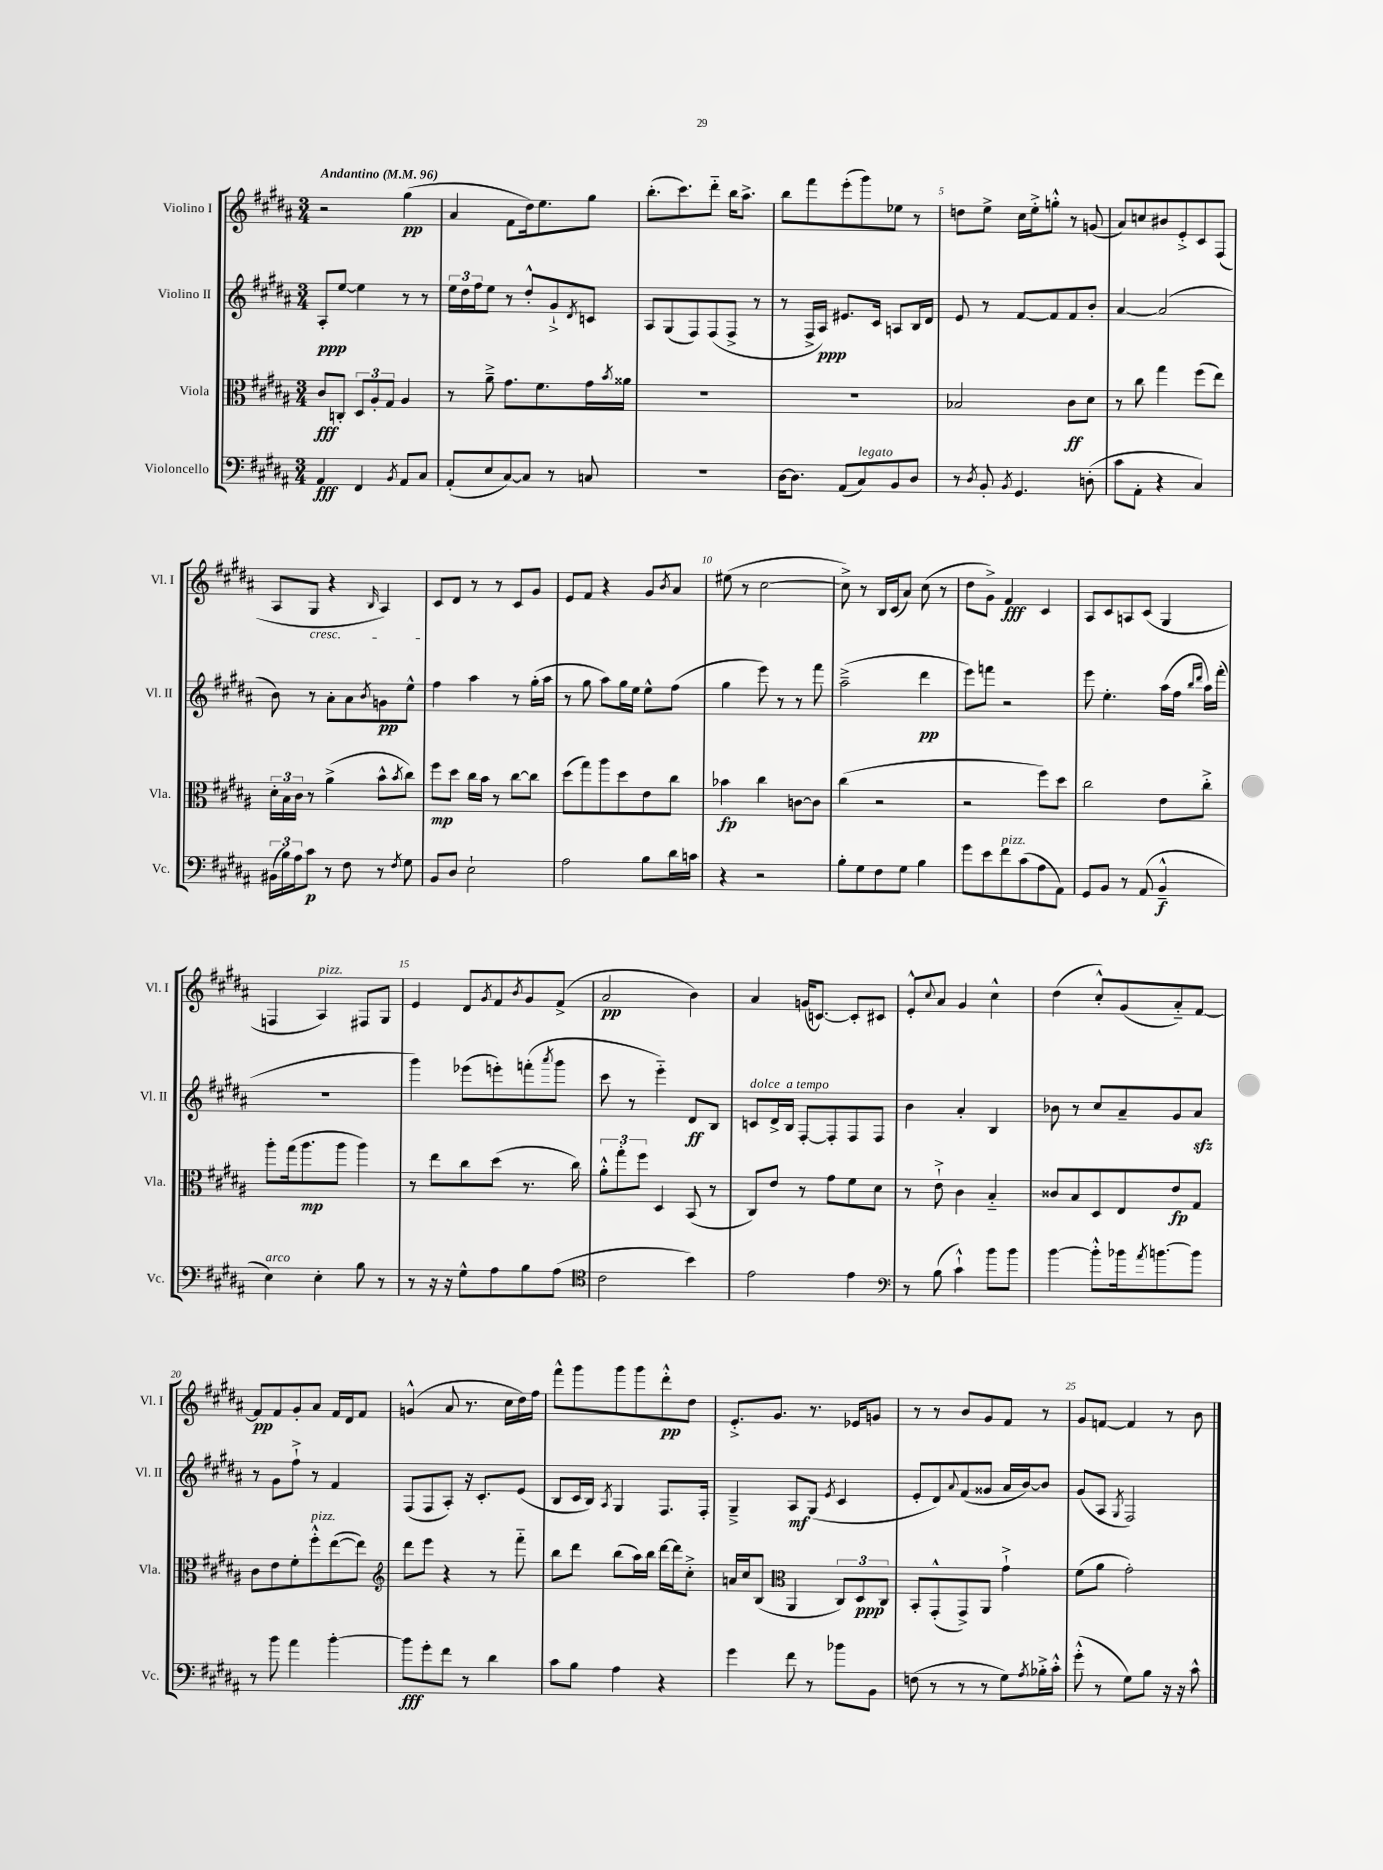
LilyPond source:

<<
\new StaffGroup <<
\new Staff = "s0" \with { instrumentName = "Violino I" shortInstrumentName = "Vl. I" } {
    \clef treble \key b \major \numericTimeSignature \time 3/4 \tempo "Andantino" 4 = 96
    r2 gis''4\pp( |
    ais'4 fis'8 dis''16) e''8. gis''8 |
    b''8.-.( cis'''8.) dis'''8-_ b''16 ais''8.-> |
    b''8 fis'''8 e'''8-.( gis'''8) ees''8 r8 |
    d''8 e''8-> cis''16 e''16-.-> g''8-.-^ r8 g'8( |
    ais'8) c''8 bis'8 e'8-.-> cis'8 fis8( |
    ais8 gis8\cresc r4 \grace { b16 } ais4) |
    cis'8\! dis'8 r8 r8 cis'8 gis'8 |
    e'8 fis'8 r4 gis'8 \acciaccatura { b'8 } ais'8 |
    eis''8( r8 cis''2~ |
    cis''8->) r8 b16 cis'16( ais'8) cis''8( r8 |
    dis''8 gis'8->) fis'4\fff cis'4 |
    ais8 cis'8 a8 cis'8( gis4 |
    f4 ais4^\markup { \italic "pizz." }) fis8 gis8 |
    e'4 dis'8 \acciaccatura { gis'8 } fis'8 \acciaccatura { b'8 } gis'8 fis'8->( |
    ais'2\pp b'4) |
    ais'4 g'16( c'8.~) c'8-. cis'8 |
    e'8-.-^ \appoggiatura { cis''8 } ais'8 gis'4 cis''4-^ |
    dis''4( cis''8-.-^) gis'8( ais'8-_) fis'8~ |
    fis'8\pp fis'8 gis'8-. ais'8 fis'16 dis'16 fis'8 |
    g'4-^( ais'8 r8. cis''16 dis''16) fis''16 |
    fis'''8-^ gis'''8 gis'''8 gis'''8 dis'''8-.-^\pp dis''8 |
    e'8.-.-> gis'8. r8. ees'16 g'8 |
    r8 r8 b'8 gis'8 fis'8 r8 |
    gis'8 f'8~ f'4 r8 b'8 \bar "|." |
}
\new Staff = "s1" \with { instrumentName = "Violino II" shortInstrumentName = "Vl. II" } {
    \clef treble \key b \major \numericTimeSignature \time 3/4
    ais8-.\ppp e''8~ e''4 r8 r8 |
    \tuplet 3/2 { e''16 dis''16 fis''16 } e''8 r8 dis''8-.-^ gis'8-!-> \acciaccatura { dis'8 } c'8 |
    ais8 gis8( fis8) fis8( fis8-> r8 |
    r8 fis16-> ais16\ppp) eis'8. cis'16 a8 b16 dis'16 |
    e'8 r8 fis'8~ fis'8 fis'8 b'8-. |
    ais'4~ ais'2( |
    b'8) r8 ais'8-. ais'8 \acciaccatura { b'8 } g'8\pp e''8-^ |
    fis''4 ais''4 r8 gis''16-.( ais''16 |
    r8 gis''8 ais''8) gis''16 e''16 e''8-^ fis''8( |
    gis''4 e'''8) r8 r8 fis'''8 |
    ais''2--->( dis'''4\pp |
    e'''8) f'''8 r2 |
    e'''8 e''4.-. ais''16( fis''16 \grace { b''16 dis'''16 } ais''16) fis'''16-.( |
    R2. |
    gis'''4) ees'''8( e'''8-.) f'''8-.( \acciaccatura { ais'''8 } gis'''8 |
    cis'''8 r8 e'''4-_) dis'8\ff b8 |
    c'8^\markup { \italic "dolce" } dis'16-> b16^\markup { \italic "a tempo" } fis8~-. fis8-. fis8 fis8 |
    b'4 ais'4-. b4 |
    bes'8 r8 cis''8 ais'8-- gis'8 ais'8\sfz |
    r8 gis'8 fis''8-!-> r8 fis'4 |
    fis8( fis8 ais8-.) r16 cis'8.-. e'8( |
    b8 cis'16 b16) \acciaccatura { ais8 } gis4 fis8. fis16-. |
    gis4---> ais8\mf gis8( \acciaccatura { e'8 } cis'4 |
    e'8-. dis'8) \appoggiatura { ais'8 } fis'8( gisis'8 ais'16 b'16~) b'8 |
    gis'8( ais8 \acciaccatura { gis8 } fis2) \bar "|." |
}
\new Staff = "s2" \with { instrumentName = "Viola" shortInstrumentName = "Vla." } {
    \clef alto \key b \major \numericTimeSignature \time 3/4
    cis'8\fff c8-. \tuplet 3/2 { dis8 ais8-. gis8 } ais4 |
    r8 ais'8---> gis'8. fis'8. gis'16 \acciaccatura { b'8 } aisis'16 |
    R2. |
    R2. |
    bes2 cis'8\ff dis'8 |
    r8 cis''8 gis''4 fis''8( e''8) |
    \tuplet 3/2 { dis'16-. b16 cis'16 } r8 ais'4->( b'8-^ \acciaccatura { b'8 } cis''8) |
    fis''8\mp dis''8 cis''16 b'16 r8 cis''8~ cis''8 |
    dis''8( gis''8) ais''8 dis''8 e'8 cis''8 |
    bes'4\fp cis''4 c'8~ c'8 |
    cis''4( r2 |
    r2 fis''8) dis''8 |
    cis''2 e'8 cis''8-.-> |
    ais''8-. gis''16( ais''8.\mp ais''8 ais''4) |
    r8 e''8 cis''8 dis''8( r8. cis''16) |
    \tuplet 3/2 { ais'8-.-^ gis''8-. fis''8 } dis4 b,8( r8 |
    cis8) e'8 r8 gis'8 fis'8 dis'8 |
    r8 e'8-!-> cis'4 b4-_ |
    cisis'8 b8 dis8 e8 e'8\fp gis8 |
    cis'8 e'8 fis'8-. fis''8-.-^^\markup { \italic "pizz." } e''8~( e''8) |
    \clef treble dis'''8 e'''8 r4 r8 fis'''8-_ |
    b''8 dis'''8 b''8( ais''16) b''16 dis'''16~ dis'''16 cis''8-.-> |
    a'16 cis''16 b8( \clef alto ais,4 \tuplet 3/2 { cis8) dis8\ppp cis8 } |
    b,8-. gis,8-.-^( gis,8->) ais,8 gis'4-!-> |
    fis'8( ais'8 gis'2-.) \bar "|." |
}
\new Staff = "s3" \with { instrumentName = "Violoncello" shortInstrumentName = "Vc." } {
    \clef bass \key b \major \numericTimeSignature \time 3/4
    ais,4\fff fis,4 \acciaccatura { b,8 } ais,8 cis8 |
    ais,8-.( e8 cis8~) cis8 r8 c8 |
    R2. |
    dis16~ dis8. ais,8( cis8^\markup { \italic "legato" }) b,8 dis8 |
    r8 \acciaccatura { dis8 } b,8-. \acciaccatura { b,8 } gis,4. d8-.( |
    cis'8 ais,8-. r4 cis4) |
    \tuplet 3/2 { bis,16( b16) ais16 } cis'8\p r8 fis8 r8 \acciaccatura { fis8 } gis8 |
    b,8 dis8 e2-! |
    ais2 b8 dis'16 c'16 |
    r4 r2 |
    b8-. gis8 fis8 gis8 b4 |
    gis'8 e'8 fis'8^\markup { \italic "pizz." } cis'8( ais8 ais,8) |
    gis,8 b,8 r8 ais,8( b,4---^\f |
    e4^\markup { \italic "arco" }) e4-. b8 r8 |
    r8 r16 r16 gis8-^ ais8 b8 ais8( |
    \clef tenor cis'2 b'4) |
    e'2 e'4 |
    \clef bass r8 b8( cis'4-!-^) b'8 b'8 |
    b'4~ b'8-.-^ bes'16 \acciaccatura { ais'8 } b'8.~ b'8 |
    r8 b'8 ais'4 b'4~-. |
    b'8\fff gis'8-. fis'8 r8 dis'4 |
    cis'8 b8 ais4 r4 |
    gis'4 fis'8 r8 bes'8 b,8 |
    f8( r8 r8 r8 gis8) \acciaccatura { ais8 } bes16-.-> cis'16-.-^ |
    gis'8-.-^( r8 gis8) b8 r16 r16 cis'8-^ \bar "|." |
}
>>
>>
\layout { \context { \Score \override BarNumber.break-visibility = ##(#f #t #t) barNumberVisibility = #(every-nth-bar-number-visible 5) } }
